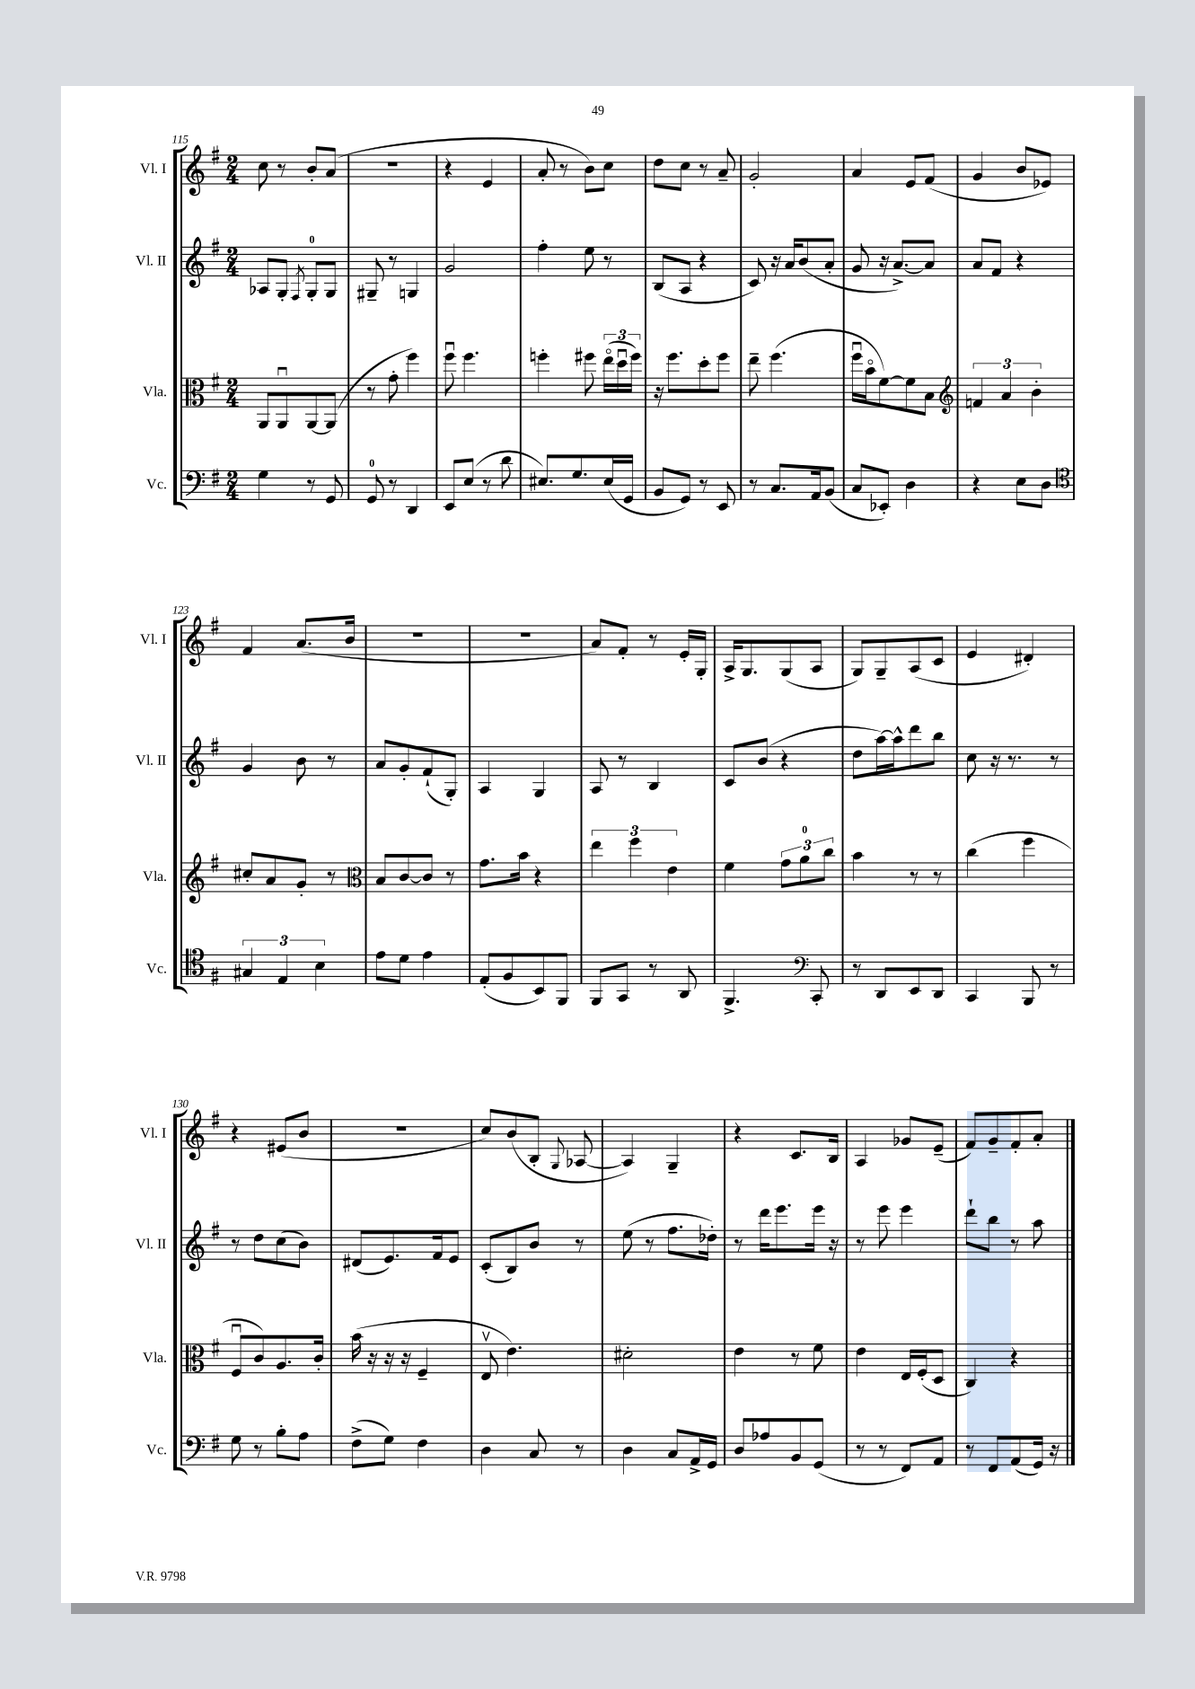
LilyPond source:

<<
\new StaffGroup <<
\new Staff = "s0" \with { instrumentName = "Vl. I" shortInstrumentName = "Vl. I" } {
    \clef treble \key g \major \numericTimeSignature \time 2/4
    \autoBeamOff c''8 r8 b'8[-. a'8]( |
    R2 |
    r4 e'4 |
    a'8-. r8 b'8[) c''8] |
    d''8[ c''8] r8 a'8-- |
    g'2-. |
    a'4 e'8[ fis'8]( |
    g'4 b'8[ ees'8]) |
    fis'4 a'8.[( b'16] |
    r2 |
    R2 |
    a'8[) fis'8]-. r8 e'16[-. g16]-. |
    a16[-> g8. g8( a8] |
    g8[) g8-- a8( c'8] |
    e'4 dis'4-.) |
    r4 eis'8[( b'8] |
    r2 |
    c''8[) b'8( b8]-. \appoggiatura { g8 } aes8~ |
    aes4) g4-- |
    r4 c'8.[ b16] |
    a4 ges'8[ e'8]--( |
    fis'8[) g'8-- fis'8-. a'8]-. \bar "|." |
}
\new Staff = "s1" \with { instrumentName = "Vl. II" shortInstrumentName = "Vl. II" } {
    \clef treble \key g \major \numericTimeSignature \time 2/4
    \autoBeamOff aes8[ g8]-. \acciaccatura { fis8 } g8[-0-. g8] |
    gis8-- r8 g4 |
    g'2 |
    fis''4-. e''8 r8 |
    b8[( a8] r4 |
    c'8) r16 a'16[ b'8( a'8]-. |
    g'8 r16 a'8.[~->) a'8] |
    a'8[ fis'8] r4 |
    g'4 b'8 r8 |
    a'8[ g'8-. fis'8-!( g8]-.) |
    a4 g4 |
    a8 r8 b4 |
    c'8[ b'8]( r4 |
    d''8[ a''16~) a''16-^ d'''8 b''8] |
    c''8 r16 r8. r8 |
    r8 d''8[ c''8( b'8]) |
    dis'8[( e'8.) fis'16 e'8] |
    c'8[-.( b8) b'8] r8 |
    e''8( r8 fis''8.[ des''16]-.) |
    r8 d'''16[ e'''8. e'''16] r16 |
    r8 e'''8 e'''4 |
    d'''8[-! b''8] r8 a''8 \bar "|." |
}
\new Staff = "s2" \with { instrumentName = "Vla." shortInstrumentName = "Vla." } {
    \clef alto \key g \major \numericTimeSignature \time 2/4
    \autoBeamOff a,8[ a,8\downbow a,8~ a,8]( |
    r8 g'8-. fis''4) |
    fis''8\downbow fis''4. |
    f''4-. fis''8 \tuplet 3/2 { e''16[\flageolet( d''16\downbow fis''16]) } |
    r16 fis''8.[ d''8-. fis''8] |
    e''8-- fis''4.( |
    fis''16[\downbow b'16\flageolet fis'8~) fis'8 b8] |
    \clef treble \tuplet 3/2 { f'4 a'4 b'4-. } |
    cis''8[-. a'8 g'8]-. r8 |
    \clef alto b8[ c'8~ c'8] r8 |
    g'8.[ b'16] r4 |
    \tuplet 3/2 { e''4 fis''4 e'4 } |
    fis'4 \tuplet 3/2 { g'8[ a'8-0 c''8] } |
    b'4 r8 r8 |
    c''4( fis''4 |
    fis8[\downbow c'8) a8. c'16]-. |
    b'16( r16 r16 r16 fis4-- |
    e8\upbow e'4.) |
    dis'2-. |
    e'4 r8 fis'8 |
    e'4 e16[ fis16-.( d8] |
    c4) r4 \bar "|." |
}
\new Staff = "s3" \with { instrumentName = "Vc." shortInstrumentName = "Vc." } {
    \clef bass \key g \major \numericTimeSignature \time 2/4
    \autoBeamOff g4 r8 g,8 |
    g,8-0 r8 d,4 |
    e,8[ e8]( r8 d'8 |
    eis8.[) g8. eis16( g,16] |
    b,8[ g,8]) r8 e,8 |
    r8 c8.[ a,16 b,8]( |
    c8[ ees,8]-.) d4 |
    r4 e8[ d8] |
    \clef tenor \tuplet 3/2 { gis4 e4 b4 } |
    e'8[ d'8] e'4 |
    e8[-.( fis8 b,8) fis,8] |
    fis,8[ g,8] r8 a,8 |
    fis,4.-> \clef bass c,8-. |
    r8 d,8[ e,8 d,8] |
    c,4 b,,8 r8 |
    g8 r8 b8[-. a8] |
    fis8[->( g8]) fis4 |
    d4 c8 r8 |
    d4 c8[ a,16-> g,16] |
    d8[ aes8 b,8 g,8]( |
    r8 r8 fis,8[) a,8] |
    r8 fis,8[ a,8( g,16]) r16 \bar "|." |
}
>>
>>
\layout { \context { \Score currentBarNumber = #115 } }
